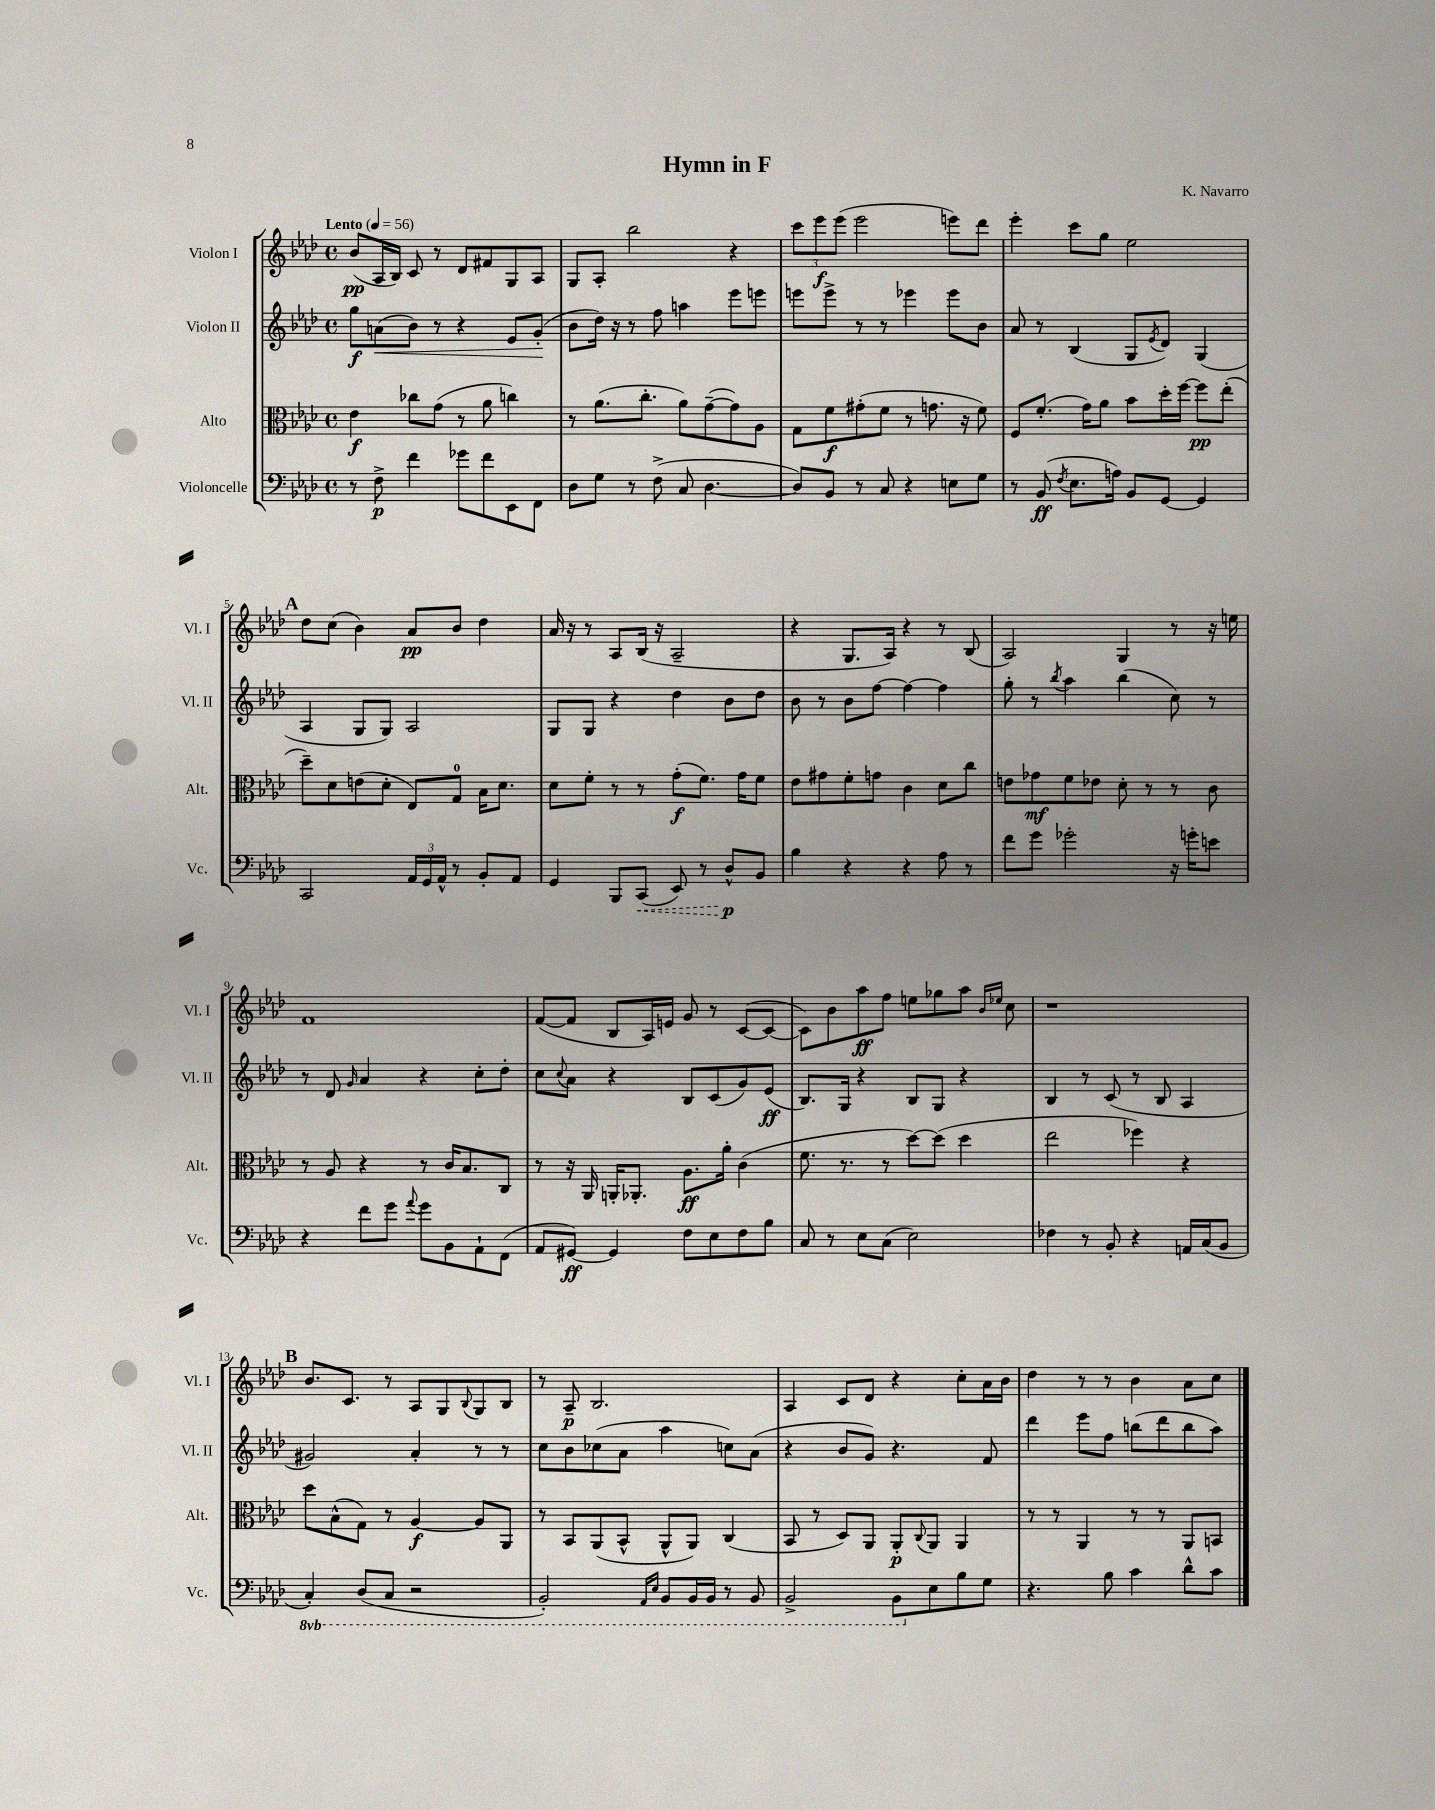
\header { title = "Hymn in F" composer = "K. Navarro" }
<<
\new StaffGroup <<
\new Staff = "s0" \with { instrumentName = "Violon I" shortInstrumentName = "Vl. I" } {
    \clef treble \key aes \major \defaultTimeSignature \time 4/4 \tempo "Lento" 4 = 56
    bes'8\pp( aes16 bes16) c'8 r8 des'8 fis'8 g8 aes8 |
    g8 aes8-. bes''2 r4 |
    \tuplet 3/2 { c'''8 ees'''8\f ees'''8( } ees'''2 e'''8) des'''8 |
    ees'''4-. c'''8 g''8 ees''2 |
    \mark \markup { \bold "A" } des''8 c''8( bes'4) aes'8\pp bes'8 des''4 |
    aes'16 r16 r8 aes8 bes16( r16 aes2-- |
    r4 g8. aes16) r4 r8 bes8( |
    aes2) g4 r8 r16 e''16 |
    f'1 |
    f'8~( f'8 bes8 aes16) e'16 g'8 r8 c'8~( c'8~ |
    c'8) bes'8 aes''8\ff f''8 e''8 ges''8 aes''8 \grace { bes'16 ees''16 } c''8 |
    r1 |
    \mark \markup { \bold "B" } bes'8. c'8. r8 aes8 g8 \appoggiatura { bes8 } g8 bes8 |
    r8 aes8--\p bes2. |
    aes4 c'8 des'8 r4 c''8-. aes'16 bes'16 |
    des''4 r8 r8 bes'4 aes'8 c''8 \bar "|." |
}
\new Staff = "s1" \with { instrumentName = "Violon II" shortInstrumentName = "Vl. II" } {
    \clef treble \key aes \major \defaultTimeSignature \time 4/4
    g''8\f a'8\<( bes'8) r8 r4 ees'8 g'8-.\!( |
    bes'8 des''16) r16 r8 f''8 a''4 ees'''8 e'''8 |
    e'''8 e'''8-> r8 r8 ees'''4 ees'''8 bes'8 |
    aes'8 r8 bes4( g8 \acciaccatura { ees'8 } des'8) g4( |
    \mark \markup { \bold "A" } aes4 g8 g8) aes2 |
    g8 g8 r4 des''4 bes'8 des''8 |
    bes'8 r8 bes'8 f''8~ f''4~ f''4 |
    g''8-. r8 \acciaccatura { bes''8 } aes''4 bes''4( c''8) r8 |
    r8 des'8 \grace { g'16 } aes'4 r4 c''8-. des''8-. |
    c''8 \appoggiatura { c''8 } aes'8 r4 bes8 c'8( g'8) ees'8\ff( |
    bes8.) g16 r4 bes8 g8 r4 |
    bes4 r8 c'8( r8 bes8 aes4 |
    \mark \markup { \bold "B" } gis'2) aes'4-. r8 r8 |
    c''8 bes'8 ces''8( aes'8 aes''4 c''8) aes'8( |
    r4 bes'8 g'8) r4. f'8 |
    des'''4 ees'''8 f''8 b''8( des'''8 b''8 aes''8) \bar "|." |
}
\new Staff = "s2" \with { instrumentName = "Alto" shortInstrumentName = "Alt." } {
    \clef alto \key aes \major \defaultTimeSignature \time 4/4
    ees'4\f ces''8 g'8( r8 aes'8 c''4) |
    r8 aes'8.( c''8.-. aes'8) g'8~--( g'8) aes8 |
    g8 f'8\f gis'8-.( f'8 r8 g'8. r16 f'8) |
    f8 f'8.-.( g'16) aes'8 bes'8 des''16-. f''16~ f''8\pp ees''8-.( |
    \mark \markup { \bold "A" } des''8--) des'8 e'8( des'8-. ees8) g8-0 bes16 des'8. |
    des'8 f'8-. r8 r8 g'8-.\f( f'8.) g'16 f'8 |
    ees'8 gis'8 f'8-. g'8 c'4 des'8 c''8 |
    e'8 ges'8\mf f'8 ees'8 des'8-. r8 r8 c'8 |
    r8 aes8 r4 r8 c'16 bes8. c8 |
    r8 r16 aes,16 a,16-. aes,8.-. aes8.\ff aes'16-. c'4( |
    f'8. r8. r8 des''8~) des''8( des''4 |
    ees''2 fes''4) r4 |
    \mark \markup { \bold "B" } des''8 bes8-^( g8) r8 aes4~\f aes8 aes,8 |
    r8 bes,8 aes,8( bes,8-^ aes,8-^ aes,8) c4( |
    bes,8 r8 des8) aes,8 aes,8-.\p \appoggiatura { c8 } aes,8 aes,4 |
    r8 r8 aes,4 r8 r8 aes,8 b,8 \bar "|." |
}
\new Staff = "s3" \with { instrumentName = "Violoncelle" shortInstrumentName = "Vc." } {
    \clef bass \key aes \major \defaultTimeSignature \time 4/4 \set Staff.ottavationMarkups = #ottavation-simple-ordinals
    r8 f8->\p f'4 ges'8 f'8 ees,8 f,8 |
    des8 g8 r8 f8->( c8 des4.~ |
    des8) bes,8 r8 c8 r4 e8 g8 |
    r8 bes,8\ff( \acciaccatura { f8 } ees8. a16) bes,8 g,8~ g,4 |
    \mark \markup { \bold "A" } c,2 \tuplet 3/2 { aes,16 g,16 aes,16-^ } r8 bes,8-. aes,8 |
    g,4 bes,,8 \once \override Hairpin.style = #'dashed-line c,8\<( ees,8) r8 des8-^\p\! bes,8 |
    bes4 r4 r4 aes8 r8 |
    f'8 g'8 ges'2-. r16 g'16-. e'8 |
    r4 f'8 g'8 \appoggiatura { aes'8 } g'8 bes,8 aes,8-! f,8( |
    aes,8 gis,8~\ff) gis,4 f8 ees8 f8 bes8 |
    c8 r8 ees8 c8( ees2) |
    fes4 r8 bes,8-. r4 a,16 c16( bes,8 |
    \mark \markup { \bold "B" } \ottava #-1 c,4-.) des,8( c,8 r2 |
    bes,,2-.) \grace { aes,,16 ees,16 } bes,,8 bes,,16 bes,,16 r8 bes,,8 |
    bes,,2-> bes,,8 \ottava #0 ees8 bes8 g8 |
    r4. bes8 c'4 des'8-^ c'8 \bar "|." |
}
>>
>>
